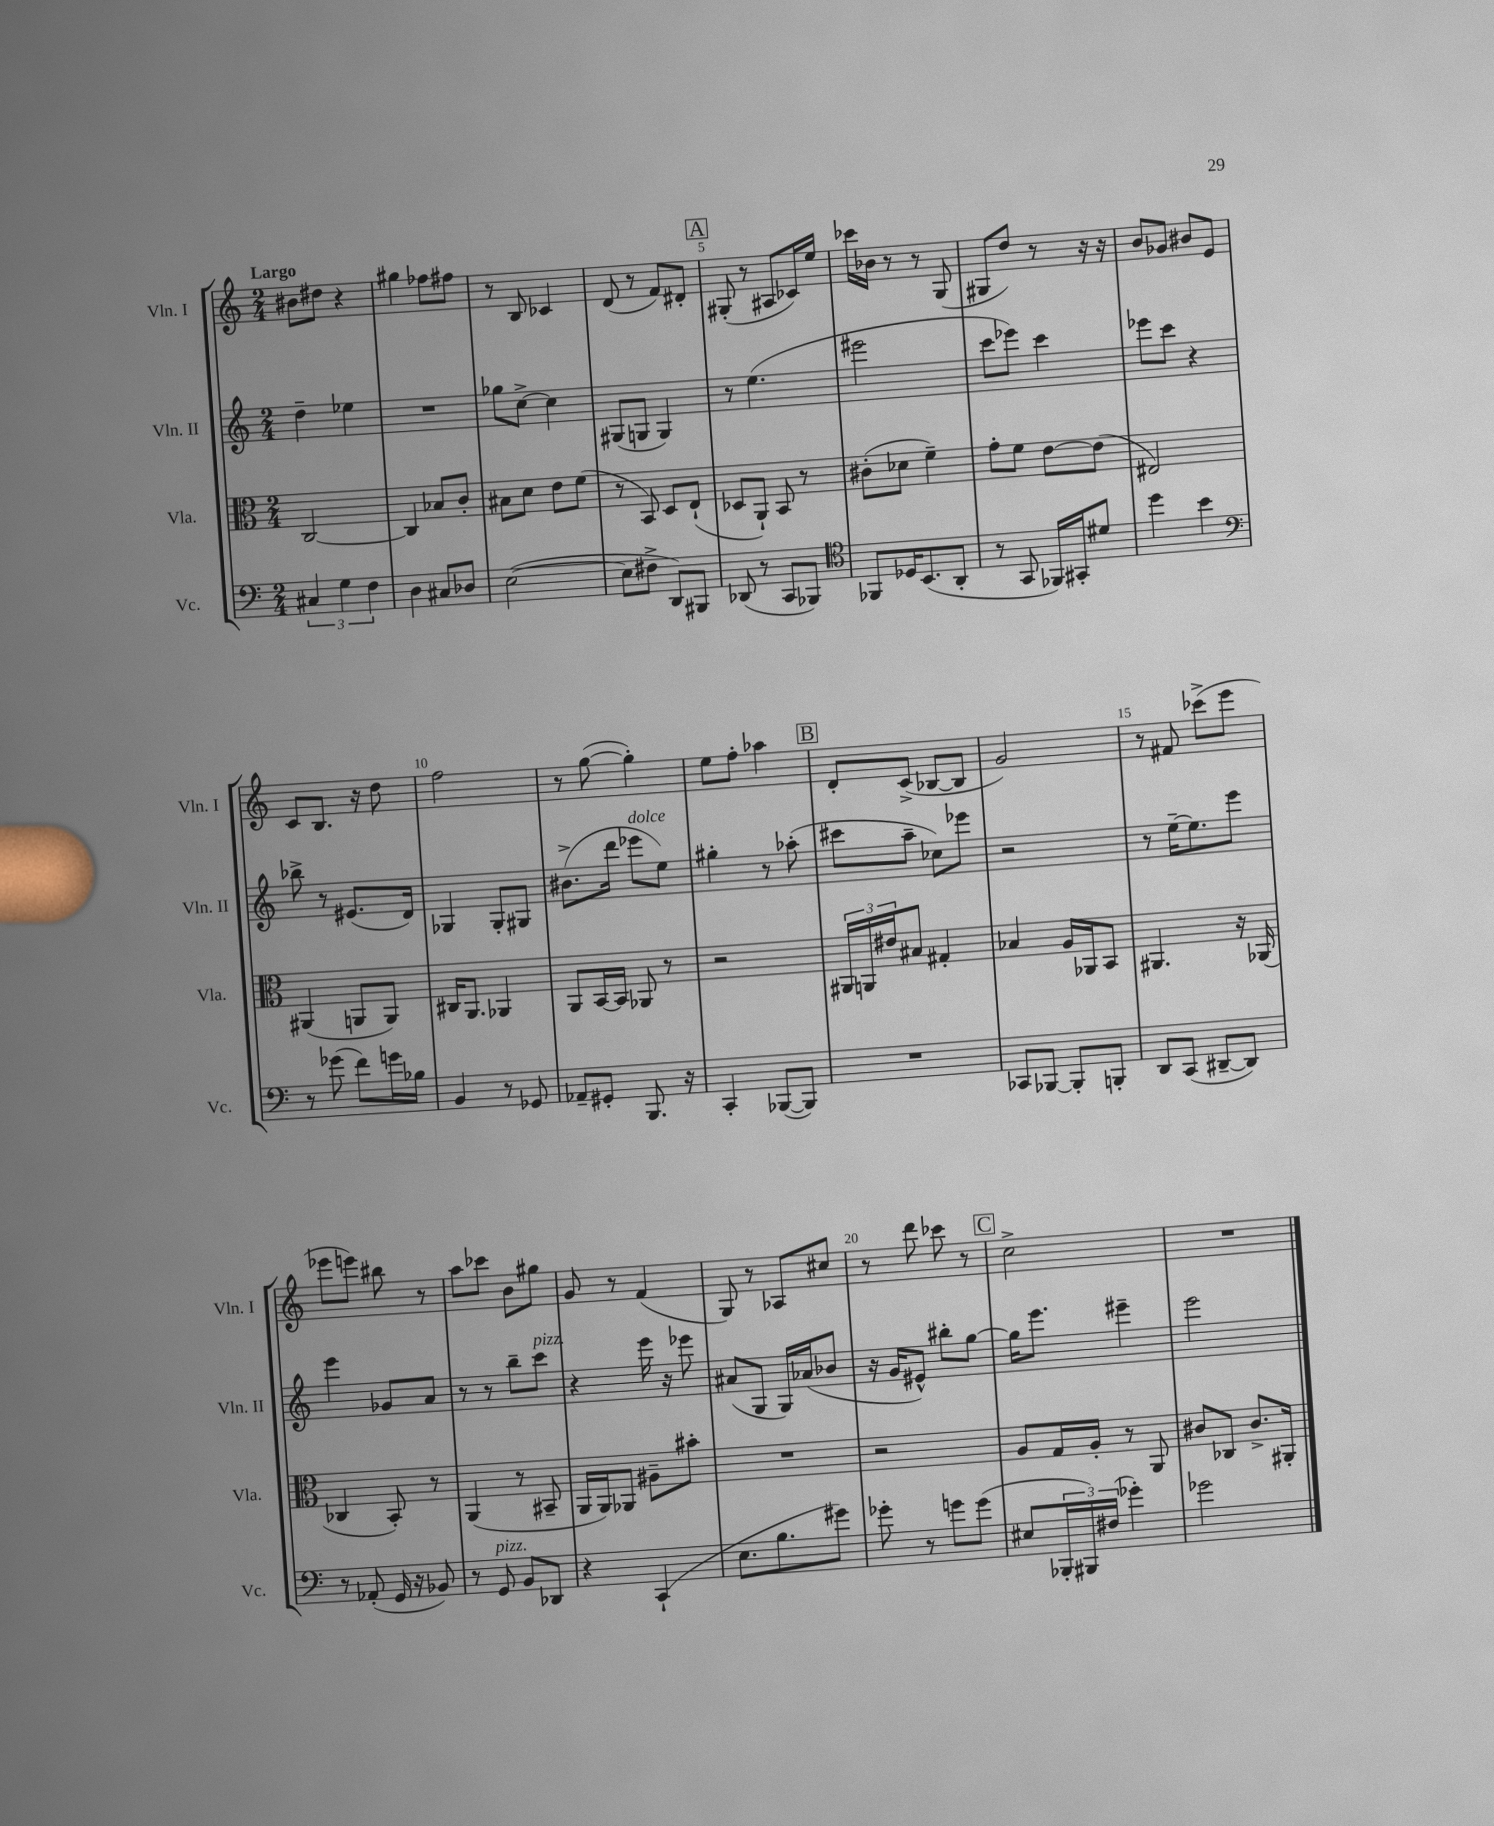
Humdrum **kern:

**kern	**kern	**kern	**kern
*staff4	*staff3	*staff2	*staff1
*clefF4	*clefC3	*clefG2	*clefG2
*k[]	*k[]	*k[]	*k[]
*M2/4	*M2/4	*M2/4	*M2/4
6C#	[2C	4dd~	8b#
.	.	.	8dd#
6G	.	.	.
.	.	4ee-	4r
6F	.	.	.
=	=	=	=
4D	4C]	2r	4gg#
8C#	8B-	.	8ff-
8D-	8c'	.	8ff#
=	=	=	=
([2E	8B#	8gg-	8r
.	8d	[8cc^	8B
.	8e	4cc]	4c-
.	(8f	.	.
=	=	=	=
8E]	8r	(8G#	(8d
8F#^	8BB)	8G	8r
8DD)	8D	4G)	8f)
8BBB#	(8E`	.	8d#'
=	=	=	=
(8DD-	8D-	8r	(8G#'
8r	8AA`)	(4.ee	8r
8CC	8BB	.	8A#
8BBB-)	8r	.	16c-)
.	.	.	16ee
=	=	=	=
*clefC4	*	*	*
8FF-	(8c#'	2eee#	16ccc-
.	.	.	16b-
16D-	8d-	.	8r
(8.BB	.	.	.
.	4f~)	.	8r
8AA'	.	.	(8G
=	=	=	=
8r	8g'	8ccc	8G#
8GG	8f	8eee-)	8dd)
16FF-)	[8e	4ccc	8r
16GG#'	.	.	.
8d#	(8e]	.	16r
.	.	.	16r
=	=	=	=
4dd	2E#)	8eee-	8b
.	.	8ccc	8g-
4b	.	4r	8b#
.	.	.	8e
=	=	=	=
*clefF4	*	*	*
8r	(4AA#	8bb-^	8c
(8g-	.	8r	8.B
8f)	8AA	(8.e#	.
.	.	.	16r
16g	8AA)	.	8dd
16B-	.	16d)	.
=	=	=	=
4BB	16C#	4G-	2ff
.	8.AA	.	.
8r	4AA-	8G-'	.
8GG-	.	8G#	.
=	=	=	=
8AA-~	8AA	(8.b#^	8r
8GG#'	[16BB	.	([8gg
.	16BB]	16ddd	.
8.BBB	8AA-	8eee-	4gg'])
.	8r	8ee)	.
16r	.	.	.
=	=	=	=
4CC'	2r	4gg#'	8ee
.	.	.	8ff'
([8BBB-	.	8r	4aa-
8BBB-])	.	(8aa-'	.
=	=	=	=
2r	24AA#	8ccc#	8d'
.	24AA	.	.
.	24e#	.	.
.	8B#	8aa~	(8c^
.	4G#'	8cc-)	[8B-
.	.	8eee-	8B-]
=	=	=	=
8CC-	4B-	2r	2g)
[8BBB-	.	.	.
8BBB-']	16A	.	.
.	16AA-	.	.
8BBB'	8BB	.	.
=	=	=	=
8DD	4.AA#	8r	8r
(8CC	.	[16ee~	8f#
.	.	8.ee]	.
[8DD#~	.	.	(8ccc-^
8DD#])	16r	8eee	8eee
.	(16AA-	.	.
=	=	=	=
8r	4C-	4eee	8eee-
(8AA-'	.	.	8eee)
16GG	8BB')	8g-	8bb#
16r	.	.	.
8BB-)	8r	8a	8r
=	=	=	=
8r	(4AA	8r	8aa
8GG	.	8r	8ccc-
8BB	8r	8bb~	8b
8DD-	8BB#~	8ccc	8gg#
=	=	=	=
4r	16AA	4r	8g
.	16AA)	.	.
.	8AA-	.	8r
(4CC`	8A#~	16eee	(4f
.	.	16r	.
.	8b#'	8eee-	.
=	=	=	=
8.E	2r	(8a#	8G)
.	.	8G	8r
8.B	.	.	.
.	.	16G)	8A-
.	.	(16a-	.
8g#)	.	8b-	8cc#
=	=	=	=
8g-'	2r	16r	8r
.	.	16g	.
8r	.	8e#^^)	8ddd
8g	.	8bb#'	8ccc-
(8g	.	[8gg	8r
=	=	=	=
8E#	8A	16gg]	2cc^
.	.	8.eee	.
24BBB-'	16G	.	.
24BBB#)	.	.	.
.	16A'	.	.
(24F#	.	.	.
4g-')	8r	4eee#~	.
.	8AA	.	.
=	=	=	=
2g-	8c#	2eee	2r
.	8C-	.	.
.	8.c#^	.	.
.	16AA#'	.	.
==	==	==	==
*-	*-	*-	*-
